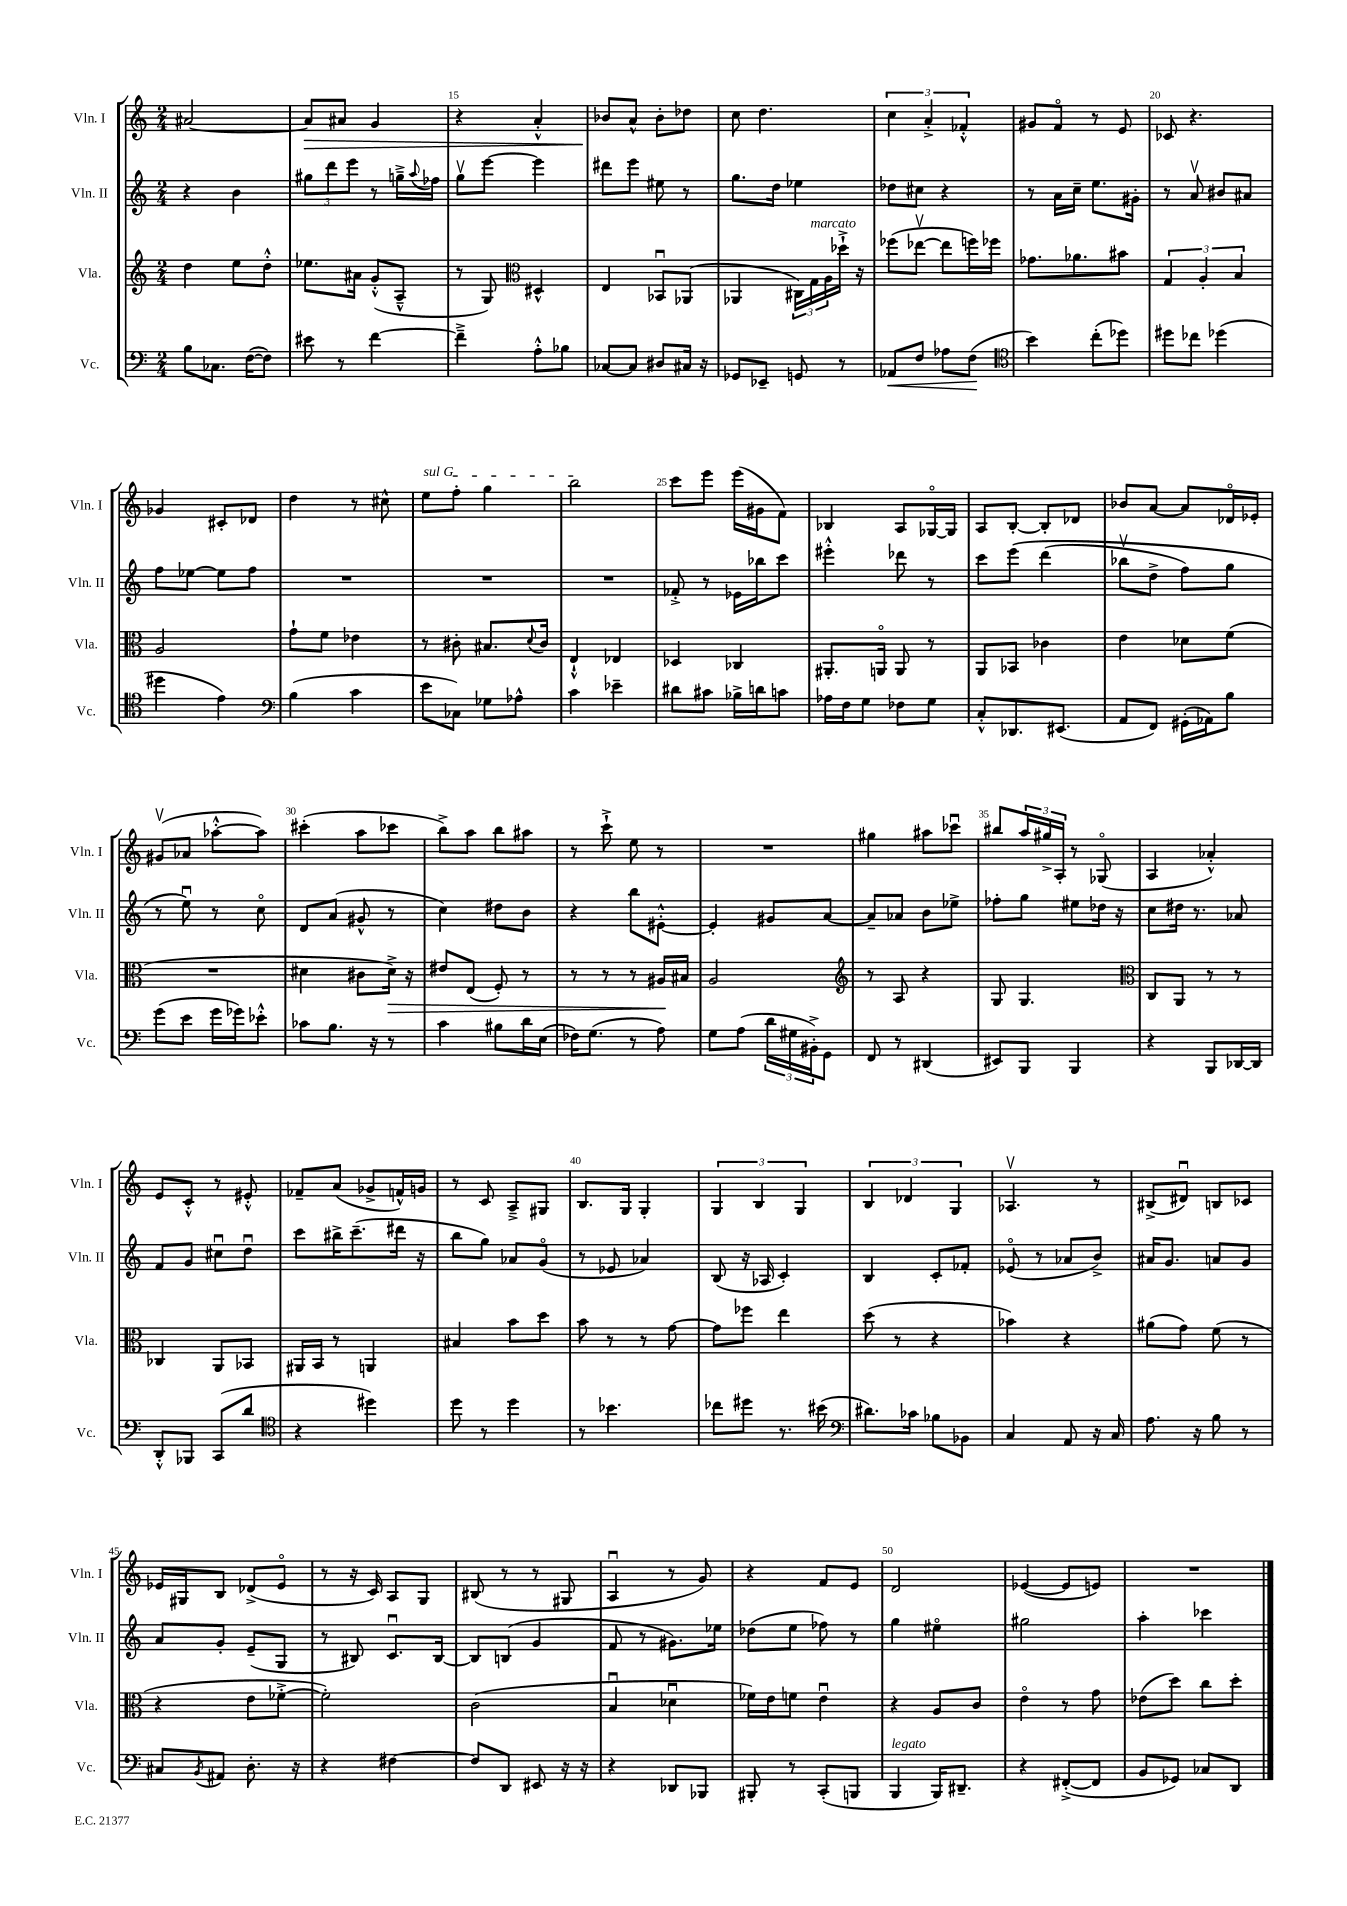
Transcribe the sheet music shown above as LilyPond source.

<<
\new StaffGroup <<
\new Staff = "s0" \with { instrumentName = "Vln. I" shortInstrumentName = "Vln. I" } {
    \clef treble \key c \major \numericTimeSignature \time 2/4
    ais'2~ |
    ais'8\> ais'8 g'4 |
    r4 a'4-.-^ |
    bes'8\! a'8-^ bes'8-. des''8 |
    c''8 d''4. |
    \tuplet 3/2 { c''4 a'4-.-> fes'4-.-^ } |
    gis'8 f'8\flageolet r8 e'8 |
    ces'8 r4. |
    ges'4 cis'8-. des'8 |
    d''4 r8 cis''8-^ |
    \once \override TextSpanner.bound-details.left.text = \markup { \italic "sul G" } e''8\startTextSpan f''8-. g''4 |
    b''2\stopTextSpan |
    c'''8 e'''8 e'''16( gis'16 f'8) |
    bes4 a8 ges16~\flageolet ges16 |
    a8 b8~-. b8-. des'8 |
    bes'8 a'8~ a'8 des'16\flageolet ees'16-. |
    gis'8\upbow( aes'8 aes''8~-.-^ aes''8) |
    cis'''4-.( a''8 ces'''8 |
    b''8->) a''8 b''8 ais''8 |
    r8 c'''8-!-> e''8 r8 |
    R2 |
    gis''4 ais''8 ces'''8\downbow |
    bis''8 \tuplet 3/2 { a''16 gis''16-> a16-. } r8 ges8\flageolet( |
    a4 aes'4-.-^) |
    e'8 c'8-.-^ r8 eis'8-.-^ |
    fes'8-- a'8( ges'8-> f'16-^) g'16 |
    r8 c'8 a8---> gis8 |
    b8. g16 g4-. |
    \tuplet 3/2 { g4 b4 g4 } |
    \tuplet 3/2 { b4 des'4 g4 } |
    aes4.\upbow r8 |
    bis8->( dis'8\downbow) b8 ces'8 |
    ees'16 gis16 b8 des'8->( ees'8\flageolet |
    r8 r16 c'16) a8 g8 |
    bis8( r8 r8 gis8 |
    a4\downbow r8 g'8) |
    r4 f'8 e'8 |
    d'2 |
    ees'4~( ees'8 e'8) |
    R2 \bar "|." |
}
\new Staff = "s1" \with { instrumentName = "Vln. II" shortInstrumentName = "Vln. II" } {
    \clef treble \key c \major \numericTimeSignature \time 2/4
    r4 b'4 |
    \tuplet 3/2 { gis''8 d'''8 e'''8 } r8 g''16---> \appoggiatura { a''8 } fes''16 |
    g''8\upbow e'''8~ e'''4 |
    dis'''8 e'''8 eis''8 r8 |
    g''8. d''16 ees''4 |
    des''8 cis''8 r4 |
    r8 a'16 c''16-- e''8. gis'16-. |
    r8 a'8\upbow bis'8 ais'8 |
    f''8 ees''8~ ees''8 f''8 |
    R2 |
    R2 |
    R2 |
    fes'8-.-> r8 ees'16 bes''16 c'''8 |
    eis'''4-.-^ des'''8 r8 |
    c'''8 e'''8\( d'''4( |
    bes''8\upbow d''8-> f''8) g''8 |
    r8 e''8\downbow\) r8 c''8\flageolet |
    d'8 a'8( gis'8-^ r8 |
    c''4) dis''8 b'8 |
    r4 b''8 eis'8~-.-^ |
    eis'4-. gis'8 a'8~ |
    a'8-- aes'8 b'8 ees''8-> |
    fes''8-. g''8 eis''8 des''16 r16 |
    c''8 dis''16 r8. aes'8 |
    f'8 g'8 cis''8\downbow d''8\downbow |
    c'''8 bis''16-> c'''8.--( dis'''16 r16 |
    b''8 g''8) aes'8 g'8\flageolet( |
    r8 ees'8 aes'4) |
    b8( r16 aes16 c'4-.) |
    b4 c'8-. fes'8-. |
    ees'8\flageolet( r8 aes'8 b'8->) |
    ais'16 g'8. a'8 g'8 |
    a'8 g'8-. e'8--( g8 |
    r8 bis8) c'8.\downbow bis16~ |
    bis8 b8( g'4 |
    f'8 r8 gis'8.) ees''16 |
    des''8( e''8 fes''8) r8 |
    g''4 eis''4\flageolet |
    gis''2 |
    a''4-. ces'''4 \bar "|." |
}
\new Staff = "s2" \with { instrumentName = "Vla." shortInstrumentName = "Vla." } {
    \clef treble \key c \major \numericTimeSignature \time 2/4
    d''4 e''8 d''8-.-^ |
    ees''8. ais'16 g'8-.-^( a8---^ |
    r8 g8) \clef alto dis4-^ |
    e4 bes,8\downbow aes,8( |
    aes,4 \tuplet 3/2 { cis16) g16^\markup { \italic "marcato" } a16 } des''16-!-> r16 |
    fes''8( ees''8~\upbow ees''8 f''16) fes''16 |
    ges'8. aes'8. bis'8 |
    \tuplet 3/2 { g4 a4-. b4 } |
    a2 |
    g'8-! f'8 ees'4 |
    r8 cis'8-. bis8. \appoggiatura { d'8 } cis'16 |
    e4-!-^ ees4 |
    des4 ces4 |
    ais,8.-. a,16\flageolet a,8 r8 |
    a,8 bes,8 ces'4 |
    e'4 des'8 f'8( |
    R2 |
    dis'4 cis'8 dis'16->\>) r16 |
    eis'8 e8( f8-.) r8 |
    r8 r8 r8 ais16\! bis16 |
    a2 |
    \clef treble r8 a8 r4 |
    g8 g4. |
    \clef alto c8 a,8 r8 r8 |
    ces4 a,8 bes,8 |
    ais,16 b,16 r8 a,4 |
    bis4 b'8 d''8 |
    b'8 r8 r8 g'8~ |
    g'8 fes''8 e''4 |
    d''8( r8 r4 |
    bes'4) r4 |
    ais'8( g'8) f'8( r8 |
    r4 e'8 fes'8~-.-> |
    fes'2-.) |
    c'2( |
    b4\downbow des'4\downbow |
    fes'16) e'16 f'8 e'4\downbow |
    r4 a8 c'8 |
    e'4\flageolet r8 g'8 |
    ees'8( d''8) c''8 d''8-. \bar "|." |
}
\new Staff = "s3" \with { instrumentName = "Vc." shortInstrumentName = "Vc." } {
    \clef bass \key c \major \numericTimeSignature \time 2/4
    b8 ces8. f16~( f8) |
    eis'8 r8 f'4~ |
    f'4---> a8-.-^ bes8 |
    ces8~ ces8 dis8 cis16 r16 |
    ges,8 ees,8-- g,8 r8 |
    aes,8\< f8 aes8 f8\!( |
    \clef tenor b'4) c''8-.( des''8) |
    dis''8 ces''8 des''4( |
    dis''4 e'4) |
    \clef bass b4( c'4 |
    e'8 ces8) ges8 aes8-^ |
    c'4 ees'4-- |
    dis'8 cis'8 bes16-> d'16 c'8 |
    aes16 f16 g8 fes8 g8 |
    c8-.-^ des,8. eis,8.( |
    a,8 f,8) gis,16-.( aes,16) b8 |
    g'8( e'8 g'16 ges'16) ees'8-.-^ |
    ces'8 b8. r16 r8 |
    c'4 bis8 d'16 e16( |
    fes16) g8.( r8 a8) |
    g8 a8( \tuplet 3/2 { d'16 gis16 bis,16-.->) } g,8 |
    f,8 r8 dis,4( |
    eis,8) b,,8 b,,4 |
    r4 b,,8 des,16~ des,16 |
    d,8-.-^ bes,,8 c,8( d'8 |
    \clef tenor r4 dis''4) |
    d''8 r8 d''4 |
    r8 bes'4. |
    ces''8 dis''8 r8. bis'16( |
    \clef bass dis'8.) ces'16 bes8 bes,8 |
    c4 a,8 r16 c16 |
    a8. r16 b8 r8 |
    cis8 \acciaccatura { b,8 } ais,8 d8.-. r16 |
    r4 fis4~ |
    fis8 d,8 eis,8 r16 r16 |
    r4 des,8 bes,,8 |
    bis,,8-. r8 c,8-.( b,,8 |
    b,,4^\markup { \italic "legato" } b,,16) dis,8.-- |
    r4 fis,8~-.->( fis,8 |
    b,8 ges,8) ces8 d,8 \bar "|." |
}
>>
>>
\layout { \context { \Score currentBarNumber = #13 \override BarNumber.break-visibility = ##(#f #t #t) barNumberVisibility = #(every-nth-bar-number-visible 5) } }
